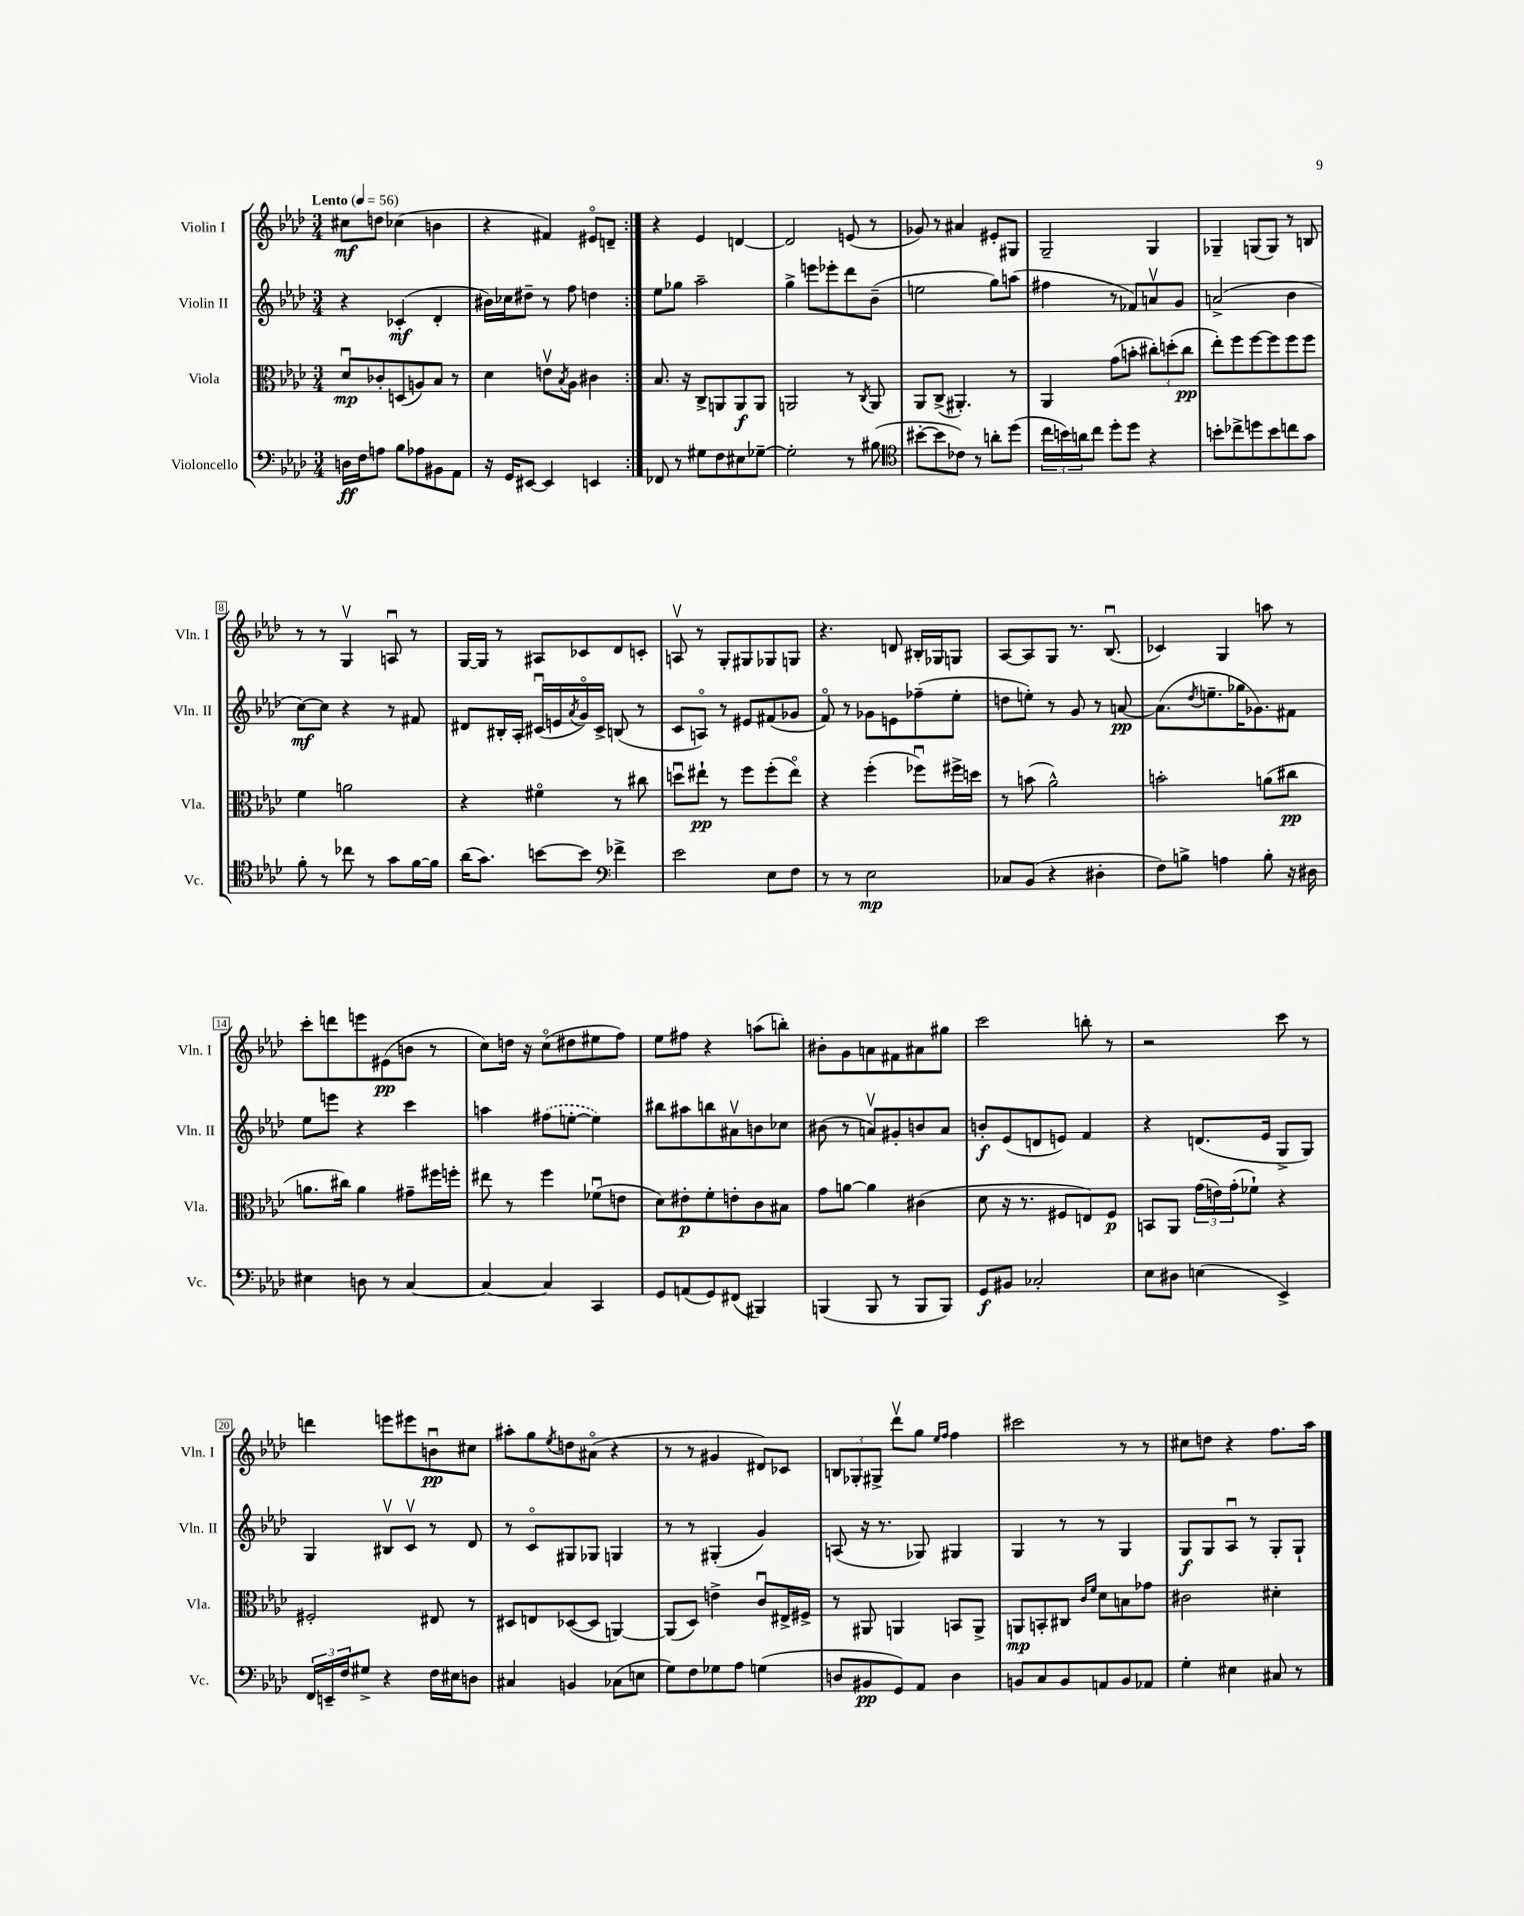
<<
\new StaffGroup <<
\new Staff = "s0" \with { instrumentName = "Violin I" shortInstrumentName = "Vln. I" } {
    \clef treble \key aes \major \numericTimeSignature \time 3/4 \tempo "Lento" 4 = 56
    \repeat volta 2 { cis''8\mf d''8 ces''4( b'4 |
    r4 fis'4) eis'8\flageolet d'8-- | }
    r4 ees'4 d'4~ |
    d'2 e'8( r8 |
    ges'8) r8 ais'4 eis'8-. gis8 |
    g2-- g4 |
    ges4-- g8( g8) r8 b8 |
    r8 r8 g4\upbow a8\downbow r8 |
    g16~ g16 r8 ais8 ces'8 des'8 c'8-. |
    a8\upbow r8 g8-. gis8 ges8 g8 |
    r4. d'8 bis16-. ges16 g8 |
    aes8~ aes8 g8 r8. bes8.\downbow( |
    ces'4) g4 a''8 r8 |
    c'''8-. d'''8 e'''8 eis'8\pp( b'8 r8 |
    c''8) d''16 r16 c''8\flageolet( dis''8 eis''8 f''8) |
    ees''8 fis''8 r4 a''8( b''8-.) |
    bis'8-. g'8 a'8 fis'8 ais'8 gis''8 |
    c'''2 b''8-. r8 |
    r2 c'''8 r8 |
    d'''4 e'''8 eis'''8 b'8\downbow\pp cis''8 |
    ais''8-. g''8 \acciaccatura { ees''8 } d''8 ais'8\flageolet( r4 |
    r8 r8 gis'4 dis'8) ces'8 |
    \tuplet 3/2 { b8 ges8-. gis8-> } des'''8\upbow g''8 \grace { ees''16 f''16 } f''4 |
    cis'''2 r8 r8 |
    cis''8 d''8 r4 f''8. aes''16 \bar "|." |
}
\new Staff = "s1" \with { instrumentName = "Violin II" shortInstrumentName = "Vln. II" } {
    \clef treble \key aes \major \numericTimeSignature \time 3/4
    \repeat volta 2 { r4 ces'4-.\mf( des'4-. |
    bis'16) ces''16 dis''8-- r8 f''8 d''4 | }
    ees''8 ges''8 aes''2-- |
    g''4-> e'''8 ees'''8-. des'''8 bes'8--( |
    e''2 g''8) a''8( |
    fis''4 r8 fes'8) a'8\upbow g'8 |
    a'2->( bes'4 |
    c''8~\mf) c''8 r4 r8 fis'8 |
    dis'8 bis16-. aes16-. cis'16\downbow( e'16 \acciaccatura { aes'8 } g'16\flageolet) cis'16-> b8( r8 |
    c'8 a8\flageolet) r8 eis'8 fis'8( ges'8 |
    f'8\flageolet) r8 ges'8 e'8 fes''8--( ees''8-. |
    d''8 e''8-.) r8 g'8 r8 a'8~\pp |
    a'8.( \acciaccatura { des''8 } e''8.-- ges''16 ges'8.) fis'8 |
    ees''8 e'''8 r4 c'''4 |
    a''4 \once \slurDashed fis''8( e''8~-. e''4) |
    bis''8 ais''8 b''8 ais'8\upbow b'8 ces''8 |
    bis'8( r8 a'8\upbow) gis'8-. b'8 a'8 |
    b'8-.\f ees'8( d'8 e'8) f'4 |
    r4 d'8.( ees'16 g8-> g8) |
    g4 bis8\upbow c'8\upbow r8 des'8 |
    r8 c'8\flageolet gis8 ges8 g4 |
    r8 r8 gis4-.( g'4) |
    a8( r16 r8. ges8) gis4 |
    g4 r8 r8 g4 |
    g8\f g8 aes8\downbow r8 g8-. g8-! \bar "|." |
}
\new Staff = "s2" \with { instrumentName = "Viola" shortInstrumentName = "Vla." } {
    \clef alto \key aes \major \numericTimeSignature \time 3/4
    \repeat volta 2 { des'8\downbow\mp ces'8-. d8( a8) bes8 r8 |
    des'4 e'8\upbow \acciaccatura { bes8 } aes8 cis'4 | }
    bes8. r16 c8-> a,8 a,8\f a,8 |
    a,2 r8 \acciaccatura { c8 } a,8 |
    aes,8 c8->( ais,4.-.) r8 |
    aes,4 g'8( b'8-. \tuplet 3/2 { cis''8-.) d''8-.( cis''8\pp } |
    ees''8-.) f''8 f''8~ f''8 f''8 f''8 |
    f'4 a'2 |
    r4 fis'4\flageolet r8 cis''8 |
    d''8\downbow eis''8-!\pp r8 f''8 f''8-.( eis''8\flageolet) |
    r4 f''4-.( fes''8\downbow) fis''16-> d''16 |
    r8 b'8( aes'2-^) |
    b'2-. a'8( cis''8\pp |
    a'8. cis''16) a'4 gis'8-- fis''16 f''16-. |
    eis''8 r8 f''4 fes'8\downbow( e'8 |
    des'8) eis'8-.\p f'8-. e'8-. c'8 bis8 |
    g'8 a'8~ a'4 cis'4( |
    des'8 r16 r8. fis8 e8) fis8\p |
    b,8 aes,8 \tuplet 3/2 { g'16( e'16) g'16-.( } fes'8-!) r4 |
    fis2-. eis8 r8 |
    dis8 e8 des8~( des8 a,4~) |
    a,8( des8) e'4-> c'8\downbow eis16-> fis16-> |
    r8 ais,8 a,4 b,8 a,8-> |
    a,8\mp b,8-. cis8 \grace { c'16 f'16 } des'8 b8 ges'8 |
    cis'2 dis'4-. \bar "|." |
}
\new Staff = "s3" \with { instrumentName = "Violoncello" shortInstrumentName = "Vc." } {
    \clef bass \key aes \major \numericTimeSignature \time 3/4
    \repeat volta 2 { d16\ff f16 a8 bes8 aes8 bis,8 aes,8 |
    r16 g,16 eis,8~ eis,4 e,4 | }
    fes,8 r8 gis8 f8 eis8 ges8~-- |
    ges2-. r8 bis8( |
    \clef tenor bis'8~-. bis'8 ces'8) r8 a'8-. des''8( |
    \tuplet 3/2 { c''16 b'16) a'16 } c''8 des''8-. des''8 r4 |
    b'8-. ces''8-> d''8 b'8 c''8 g'8 |
    f'8-. r8 ces''8 r8 g'8 f'16~ f'16 |
    aes'16( g'8.) b'8~ b'8 \clef bass fes'4-> |
    ees'2 ees8 f8 |
    r8 r8 ees2\mp |
    ces8 bes,8( r4 dis4-. |
    f8) b8-> a4 b8-. r16 dis16 |
    eis4 d8 r8 c4~ |
    c4~ c4 c,4 |
    g,8 a,8( g,8) fis,8( bis,,4) |
    b,,4( b,,8 r8 b,,8 b,,8) |
    g,8\f bis,8 ces2-. |
    ees8 dis8 e4( ees,4->) |
    \tuplet 3/2 { f,16 e,16-- f16 } gis8-> r4 f16 eis16 d8 |
    cis4 b,4 ces8( e8 |
    g8) f8 ges8 aes8 g4( |
    d8 bis,8\pp g,8) aes,8 d4 |
    b,8 c8 b,8 a,8 b,8 aes,8 |
    g4-. eis4 cis8 r8 \bar "|." |
}
>>
>>
\layout { \context { \Score \override BarNumber.stencil = #(make-stencil-boxer 0.1 0.3 ly:text-interface::print) } }
